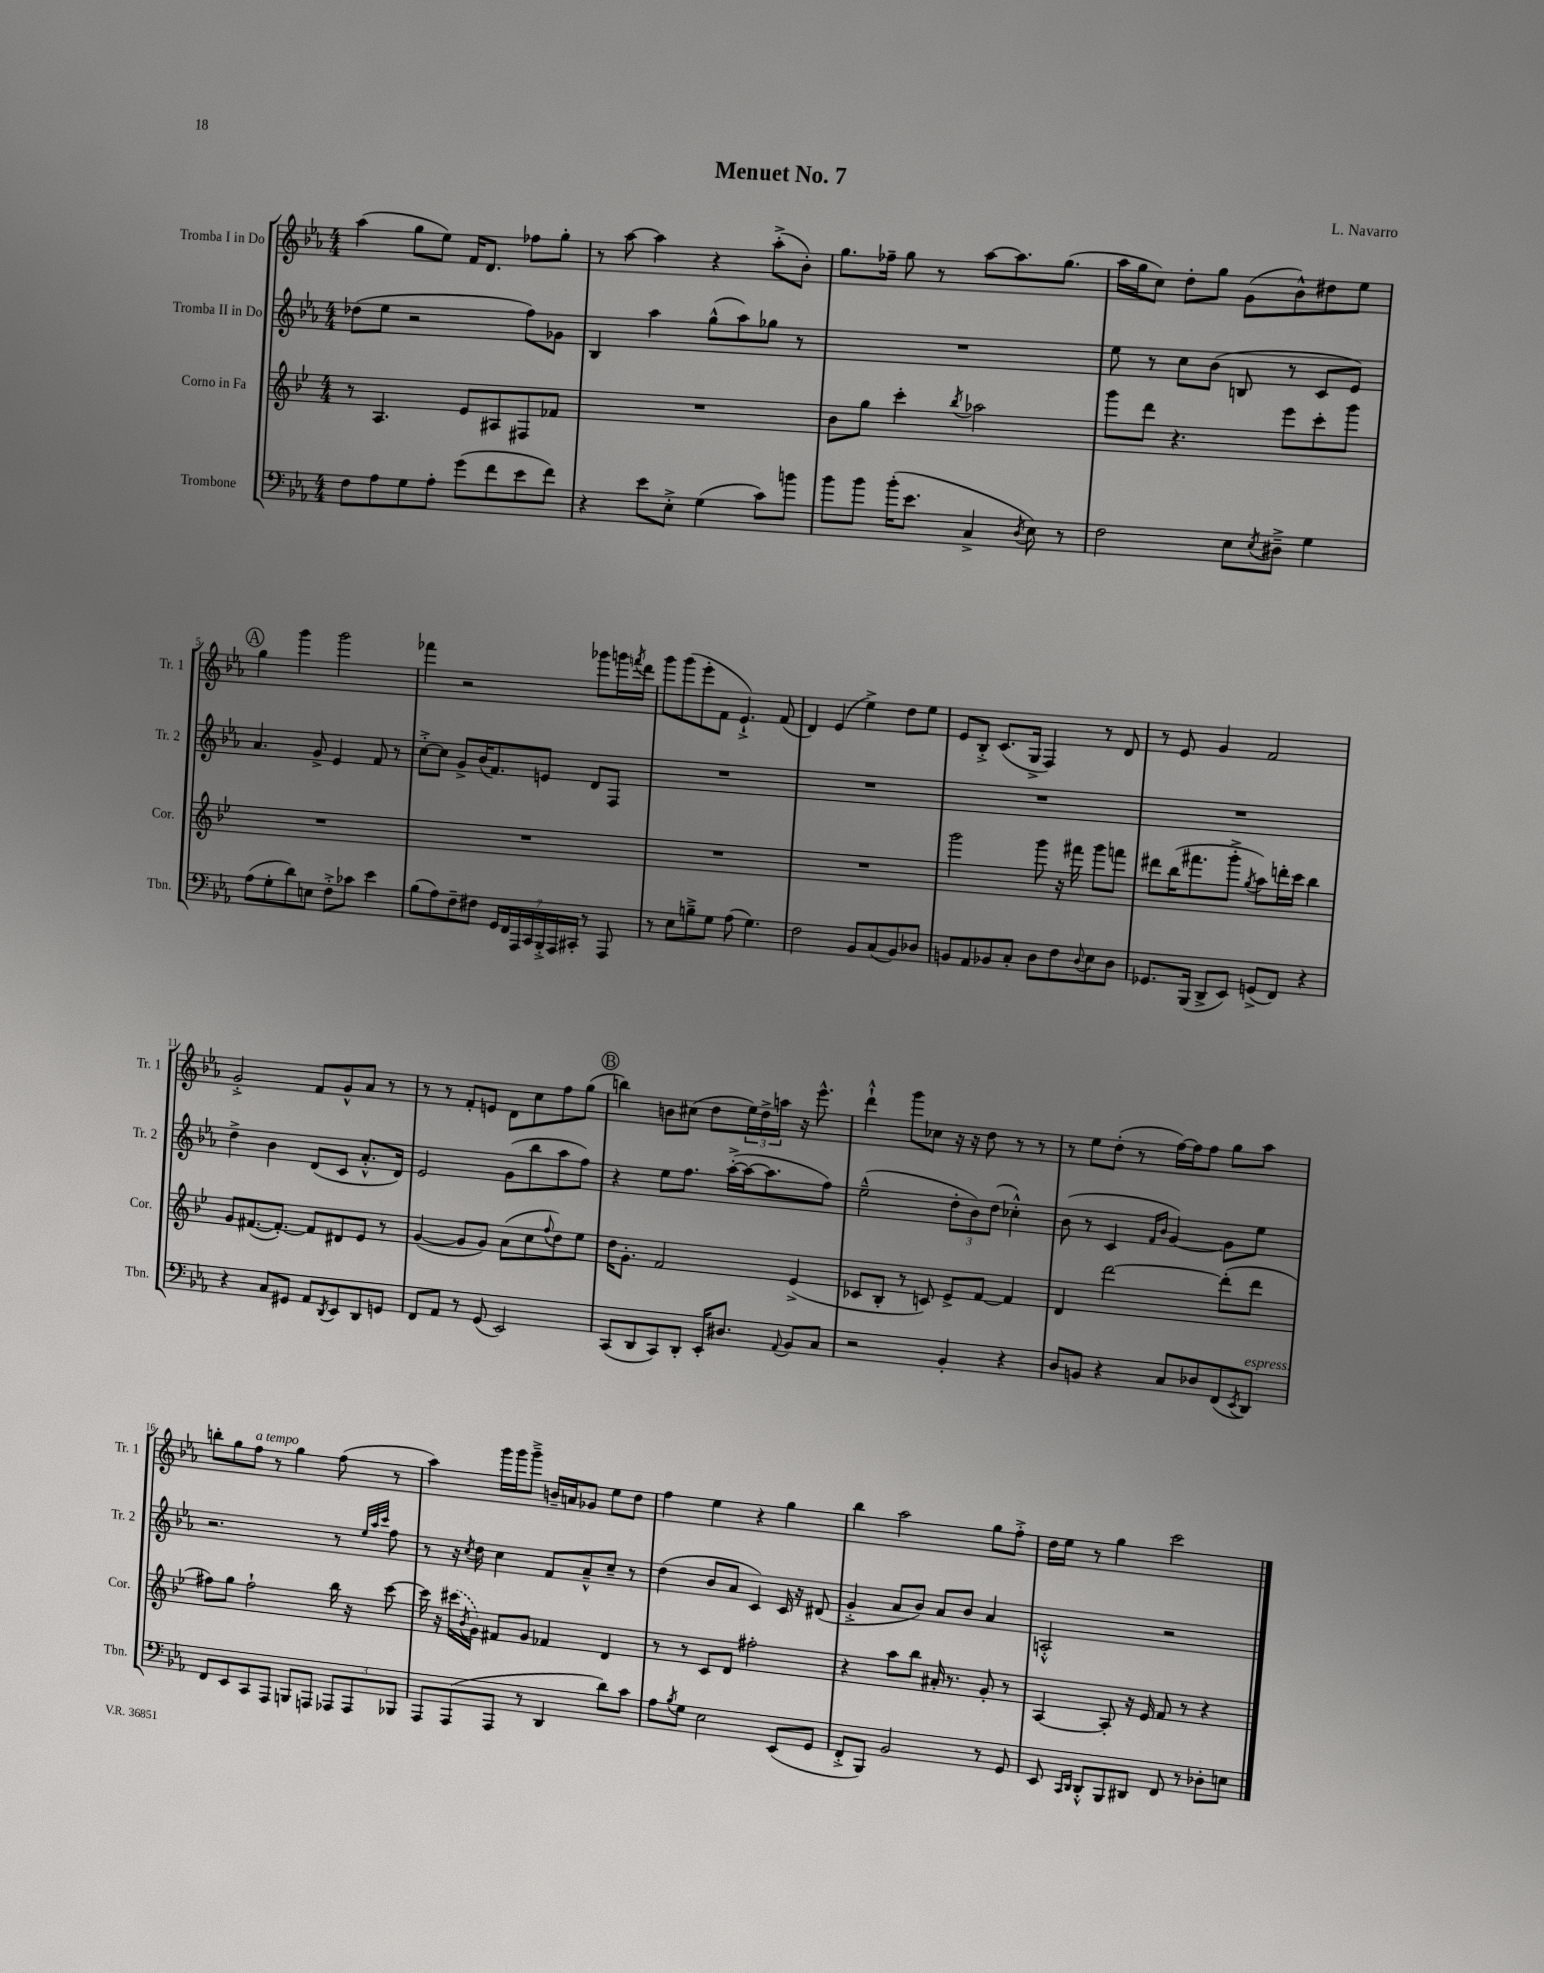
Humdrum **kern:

**kern	**kern	**kern	**kern
*staff4	*staff3	*staff2	*staff1
*clefF4	*clefG2	*clefG2	*clefG2
*k[b-e-a-]	*k[b-e-]	*k[b-e-a-]	*k[b-e-a-]
*M4/4	*M4/4	*M4/4	*M4/4
8F	8r	(8dd-	(4aa-
8A-	4.A	8ee-	.
8G	.	2r	8gg
8A-'	.	.	8ee-)
(8g	8e-	.	16f
.	.	.	8.d
8f	8A#	.	.
8e-	8F#	8ff)	8ff-
8f)	8f-	8g-	8gg'
=	=	=	=
4r	1r	4B-	8r
.	.	.	[8aa-
8e-	.	4aa-	4aa-]
8E-'^	.	.	.
(4G	.	(8gg^^	4r
.	.	8aa-)	.
8c)	.	8gg-	(8aa-'^
8b	.	8r	8b-')
=	=	=	=
8b-	8b-	1r	8.gg
8b-	8gg	.	.
.	.	.	16ff-~
(16b-'	4ccc'	.	8gg
8.e-	.	.	.
.	.	.	8r
.	8qbb-	.	.
4C^	2aa-	.	[8aa-
.	.	.	8.aa-]
8qD	.	.	.
8E-)	.	.	.
.	.	.	(8.gg
8r	.	.	.
=	=	=	=
2F	8ggg	8ee-	16aa-
.	.	.	16gg
.	8ddd	8r	8cc)
.	4.r	8cc	8dd'
.	.	(8b-	8gg
8E-	.	8B	(8g
8qE-	.	.	.
8D#~^	8eee-	8r	8b-^^)
4G	8ccc'	8c	8dd#
.	8ggg	8e-)	8ee-
=	=	=	=
(8A-	1r	4.a-	4gg
8G'	.	.	.
8d)	.	.	4ggg
8E	.	8g^	.
8F'^	.	4e-	2ggg
8c-	.	.	.
4e-	.	8f	.
.	.	8r	.
=	=	=	=
(8B-	1r	[8cc'^	4fff-
8A-)	.	8cc]	.
8F~	.	8g^	2r
8F#	.	(16b-	.
.	.	8.f)	.
28GG	.	.	.
28FF	.	.	.
28AAA-	.	.	.
28CC	.	.	.
.	.	8e	.
28BBB-'^	.	.	.
28AAA-	.	.	.
28CC#'	.	.	.
8r	.	8d	8ggg-
8AAA-	.	8F	16ggg
.	.	.	8qfff
.	.	.	16ddd
=	=	=	=
8r	1r	1r	8ggg
8E-	.	.	(8ggg
8B~^	.	.	8eee-'
8G	.	.	8f
(8A-	.	.	4.e-`^)
4.G)	.	.	.
.	.	.	(8f
=	=	=	=
2F	1r	1r	4d)
.	.	.	(4e-
8BB-	.	.	4ee-^)
(8C	.	.	.
8BB-)	.	.	8dd
8D-	.	.	8ee-
=	=	=	=
8BB	2ggg	1r	8e-
8AA-	.	.	8B-'^
8BB-	.	.	(8.c
8C'	.	.	.
.	.	.	16G^
8D	8ggg	.	4F)
8F	16r	.	.
.	16fff#	.	.
8qqD	.	.	.
8E-	8ggg	.	8r
8D	8fff	.	8d
=	=	=	=
8.GG-	8ddd#	1r	8r
.	(16bb-	.	8e-
(16BBB-	8.fff#	.	.
8DD^	.	.	4g
8EE-)	8ggg'^	.	.
.	8qgg	.	.
(8GG^	8aa)	.	2f
8FF)	16ddd'	.	.
.	16ccc	.	.
4r	4bb-	.	.
=	=	=	=
4r	8g	4dd^	2g'^
.	([8.f#	.	.
8C	.	4b-	.
.	8.f#'_)	.	.
8GG#	.	.	.
8AA-	8f#]	(8d	8f
8qDD	.	.	.
8EE-	8d#	8c	8g^^
8DD	8e-	8.a-'^^	8a-
8GG	8r	.	8r
.	.	16d)	.
=	=	=	=
8FF	([4g	2e-	8r
8AA-	.	.	8r
8r	8g]	.	8f'
(8GG	8g)	.	8e
2EE-)	(8a	(8g	8d
.	8cc	8bb-	8cc
.	8qqff	.	.
.	8dd)	8aa-	8ff
.	8ee-	8ff)	(8gg
=	=	=	=
(8CC	16dd	4r	4bb)
.	8.g'	.	.
8DD	.	.	.
8CC)	2f	8ee-	8b
8DD'	.	8.ff	(8cc#
16EE-'	.	.	8dd
8.D#	.	([16aa-'^	.
.	.	16aa-_	24ee-)
.	.	.	24dd^
.	.	8.aa-]	.
.	.	.	24aa
8qqAA-	.	.	.
8BB-	(4e-^	.	16r
.	.	.	8.eee-^^
8C	.	8ff)	.
=	=	=	=
2r	8c-	(2ee-~^^	4ddd`^^
.	8B-'	.	.
.	8r	.	8ggg
.	8c)	.	8cc-
4BB-'	8e-^	12dd'	16r
.	.	.	16r
.	.	12b-)	.
.	[8f	.	8dd
.	.	(12dd	.
4r	4f]	4cc-'^^)	8r
.	.	.	8r
=	=	=	=
8D	4d	(8b-	8r
8BB	.	8r	8ee-
4r	[2ddd	4c	(8dd'
.	.	.	8r
.	.	16qqf	.
.	.	16qqb-	.
8C	.	[4g)	[16ff)
.	.	.	16ff]
8D-	.	.	8ff
(8FF	(8ddd']	8g]	8gg
8qEE-	.	.	.
8DD)	8ddd	8ee-	8aa-
=	=	=	=
8FF	8ff#)	2.r	8bb'
8EE-	8gg	.	8gg
8CC	2ff#`	.	8ff
8AAA-	.	.	8r
8BBB	.	.	4gg
8AAA	.	.	.
12AAA-	16bb-	8r	(8ff
.	16r	.	.
12AAA-	.	.	.
.	.	32qqee-	.
.	.	32qqaa-	.
.	.	32qqccc	.
.	[8ccc	8ff	8r
12BBB-	.	.	.
=	=	=	=
8AAA-	16ccc]	8r	4aa-)
.	16r	.	.
(8AAA-	(16ccc#	16r	.
.	8qb-	8qcc	.
.	16g)	16dd	.
8AAA-	8f#	4cc	16ggg
.	.	.	16ggg
8r	8g	.	8ggg~^
4DD	4f-	8f	16b~
.	.	.	16a
.	.	8a-~^^	8g-
8d)	4d	8cc~	8ee-
8c	.	8r	8dd
=	=	=	=
8A-	8r	(4dd	4ff
8qB-	.	.	.
8G	8r	.	.
2E-	8c	8b-	4ee-
.	8d	8a-	.
.	2ff#'	4c)	4r
(8EE-	.	16c	4gg
.	.	16r	.
8GG	.	(8d#	.
=	=	=	=
8FF'^	4r	4g'^	4bb-
8BBB-)	.	.	.
2BB-	8aa	8a-	2aa-
.	8bb-	8b-)	.
.	16a#'	8a-	.
.	8.r	.	.
.	.	8b-	.
8r	8g'	4a-	8gg
8GG	8r	.	8ff'^
=	=	=	=
8EE-	[4A	2A'^^	16dd
.	.	.	16ee-
16qqCC	.	.	.
16qqDD	.	.	.
8DD'^^	.	.	8r
8BBB-	8A']	.	4gg
8DD#	16r	.	.
.	16e-	.	.
8FF	8f	2r	2ccc
8r	8r	.	.
8D-'	4r	.	.
8E	.	.	.
==	==	==	==
*-	*-	*-	*-
